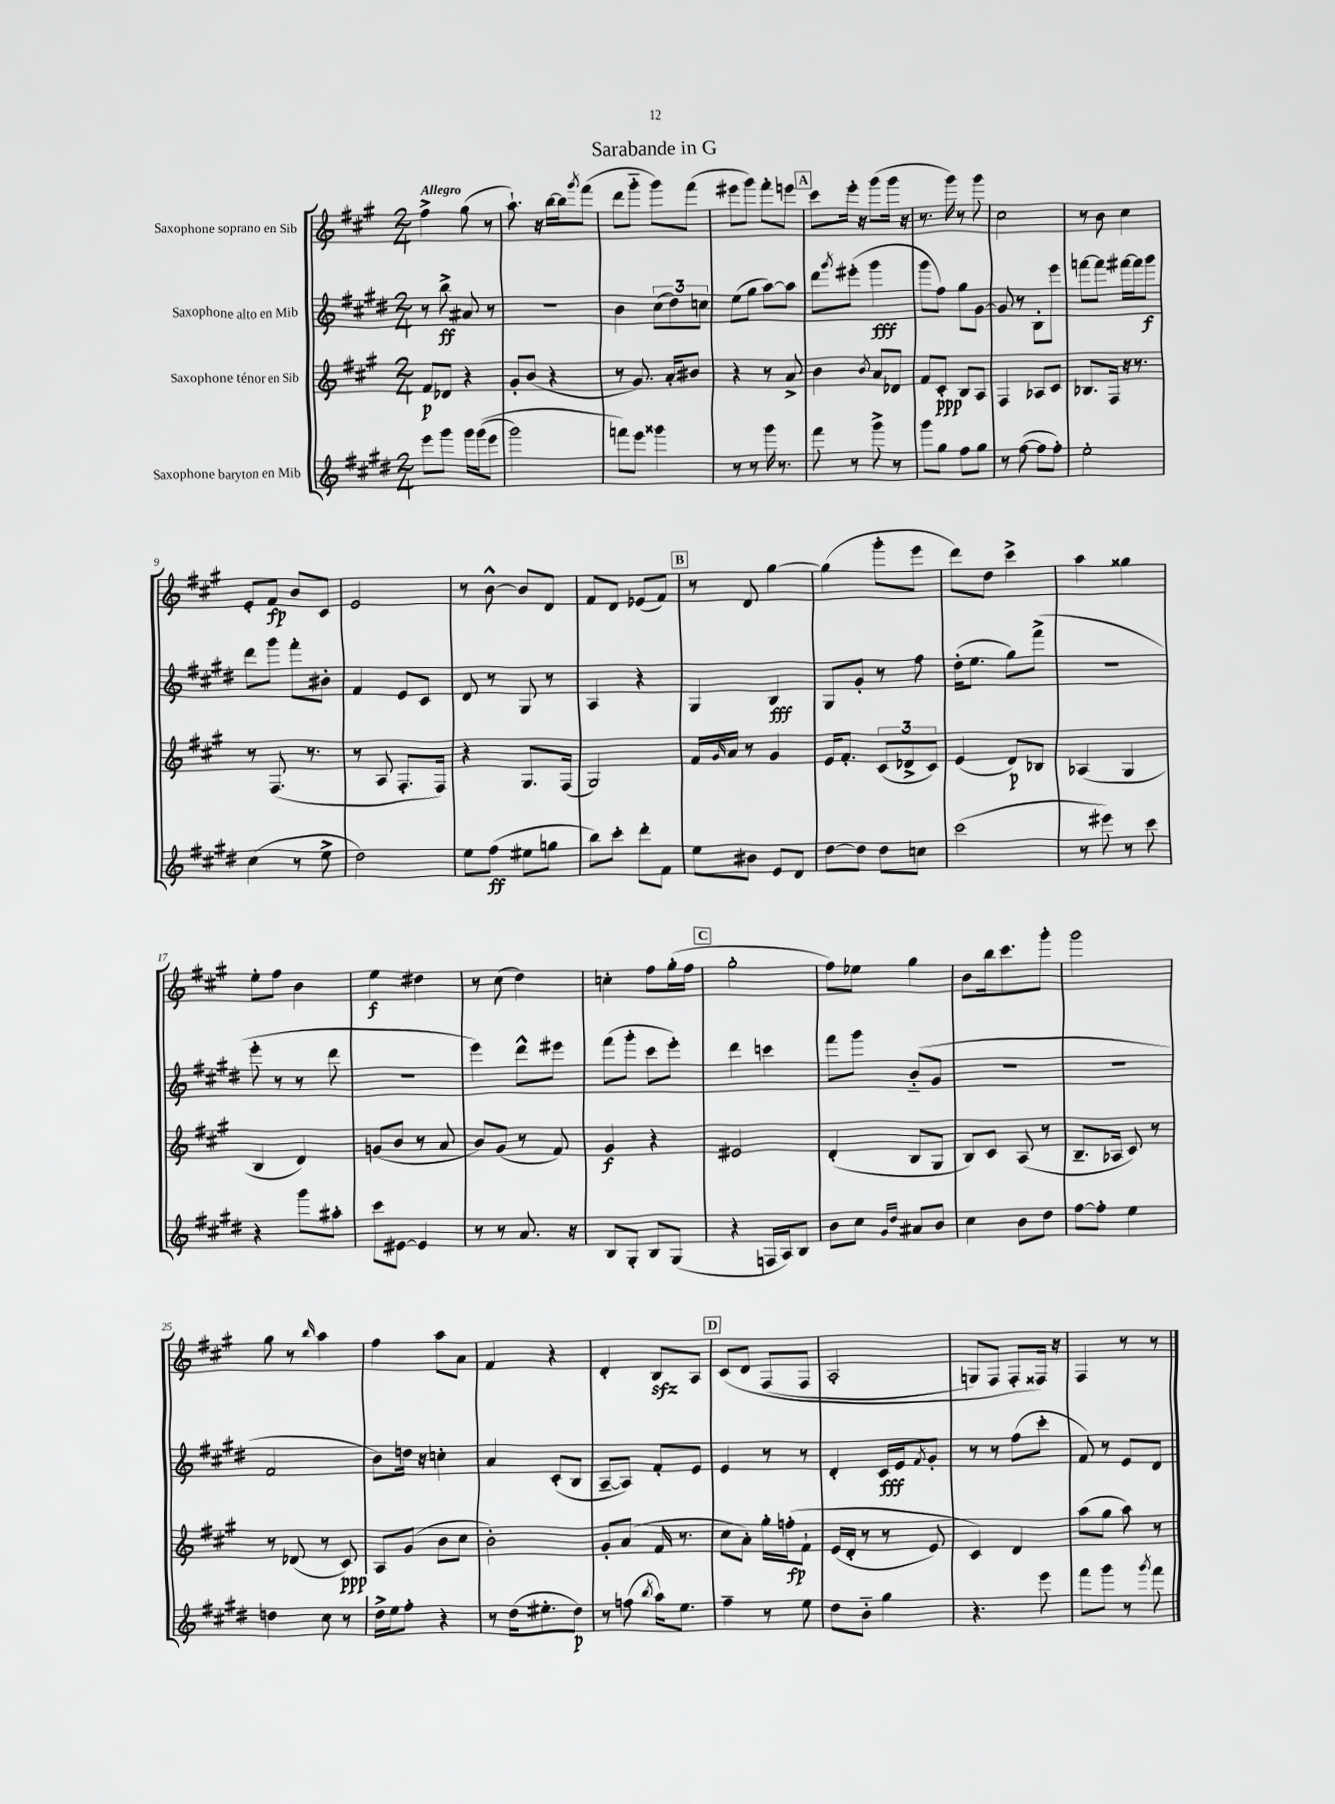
\header { title = "Sarabande in G" }
<<
\new StaffGroup <<
\new Staff = "s0" \with { instrumentName = "Saxophone soprano en Sib" } {
    \clef treble \key a \major \numericTimeSignature \time 2/4 \tempo "Allegro"
    fis''4-> gis''8( r8 |
    a''8.-!) r16 b''16~ b''16 \acciaccatura { gis'''8 } fis'''8( |
    d'''8 gis'''8-_ gis'''8) fis'''8( |
    eis'''8 gis'''8) fis'''8-. e'''8 |
    \mark \markup { \box "A" } cis'''8 e'''16-. r16 gis'''8( gis'''16 r16 |
    r8. gis'''16) r8 gis'''8 |
    cis''2 |
    r8 b'8 cis''4 |
    e'8-. fis'8\fp b'8 cis'8 |
    e'2 |
    r8 b'8~-^ b'8 d'8 |
    fis'8 d'8 ees'8( fis'8) |
    \mark \markup { \box "B" } r8 d'8 gis''4~ |
    gis''4( gis'''8-. e'''8 |
    d'''8) d''8 cis'''4-> |
    a''4 gisis''4 |
    e''8-. fis''8 b'4 |
    e''4\f dis''4 |
    r8 cis''8( d''4) |
    c''4-. fis''8 gis''16-.( fis''16 |
    \mark \markup { \box "C" } gis''2-. |
    fis''8) ees''8 gis''4 |
    b'8 b''16 cis'''8. gis'''8-. |
    gis'''2 |
    gis''8 r8 \grace { b''16 } a''4 |
    fis''4 a''8 a'8 |
    fis'4 r4 |
    d'4-. b8\sfz a8 |
    \mark \markup { \box "D" } cis'8\( d'8 fis8( fis8 |
    a2-. |
    g8) fis8 fis8-. fisis16\) r16 |
    fis4 r8 r8 \bar "|." |
}
\new Staff = "s1" \with { instrumentName = "Saxophone alto en Mib" } {
    \clef treble \key e \major \numericTimeSignature \time 2/4
    r8 b''8->\ff ais'8 r8 |
    R2 |
    b'4 \tuplet 3/2 { cis''8( dis''8) c''8 } |
    e''8( gis''8 a''8~) a''8 |
    \mark \markup { \box "A" } dis'''8 \acciaccatura { gis'''8 } eis'''8-.( gis'''4\fff |
    gis'''8 fis''8) gis''8 gis'8~ |
    gis'8 r8 b8-. e'''8 |
    f'''8~ f'''8 fis'''16~ fis'''16 gis'''8\f |
    dis'''8 gis'''8 fis'''8-. bis'8-. |
    fis'4 e'8 cis'8 |
    dis'8 r8 gis8 r8 |
    a4 r4 |
    \mark \markup { \box "B" } gis4 b4\fff |
    gis8 gis'8-. r8 fis''8 |
    dis''16-.( e''8. gis''8) fis'''8->( |
    r2 |
    e'''8-. r8 r8 dis'''8 |
    R2 |
    e'''4) dis'''8-^ eis'''8 |
    fis'''8( gis'''8-. cis'''8 e'''8-.) |
    \mark \markup { \box "C" } dis'''4 c'''4 |
    fis'''8 gis'''8 b'8-_( gis'8 |
    r2 |
    R2 |
    fis'2 |
    b'8) d''16 r16 c''4-. |
    a'4 cis'8-.( b8 |
    a8~-- a8) fis'8-. e'8 |
    \mark \markup { \box "D" } e'4 r8 r8 |
    dis'4-. cis'16\fff e'16 \acciaccatura { fis'8 } gis'8-. |
    r8 r8 fis''8( cis'''8-. |
    fis'8) r8 e'8 dis'8 \bar "|." |
}
\new Staff = "s2" \with { instrumentName = "Saxophone ténor en Sib" } {
    \clef treble \key a \major \numericTimeSignature \time 2/4
    fis'8\p des'8 r4 |
    gis'8-. b'8( r4 |
    r8 gis'8.) a'16-. bis'8 |
    r4 r8 a'8-> |
    \mark \markup { \box "A" } b'4 \acciaccatura { b'8 } a'8 des'8 |
    fis'8 cis'8-.\ppp b8 a8 |
    fis4 aes8 cis'8 |
    bes8. fis16 r16 r8. |
    r8 fis8.( r8. |
    r8 a8 fis8.-. fis16) |
    r4 gis8. fis16( |
    gis2) |
    \mark \markup { \box "B" } fis'16 \grace { gis'16 } a'16 r8 gis'4 |
    e'16 fis'8.-. \tuplet 3/2 { cis'8( des'8-> cis'8) } |
    e'4( d'8\p) bes8 |
    aes4( gis4 |
    b4 d'4) |
    g'8( b'8 r8 a'8 |
    b'8) gis'8( r8 fis'8) |
    gis'4\f r4 |
    \mark \markup { \box "C" } eis'2 |
    d'4-.( b8 gis8 |
    b8) cis'8 a8( r8 |
    b8.-- aes16 cis'8) r8 |
    r8 des'8( r8 cis'8\ppp) |
    a8 gis'8( b'8 cis''8 |
    b'2-.) |
    gis'8-. a'8( fis'16 r8. |
    \mark \markup { \box "D" } cis''8 a'8-.) gis''16-. f''16-.\fp\( fis'8-! |
    e'16( d'16-. r8 r8 e'8) |
    cis'4\) d'4 |
    a''8( gis''8 a''8) r8 \bar "|." |
}
\new Staff = "s3" \with { instrumentName = "Saxophone baryton en Mib" } {
    \clef treble \key e \major \numericTimeSignature \time 2/4
    e'''8 gis'''8 gis'''16 gis'''16(\( e'''8 |
    gis'''2) |
    f'''8\) e'''8 gisis'''4 |
    r8 r8 gis'''16 r8. |
    \mark \markup { \box "A" } fis'''8 r8 gis'''8-> r8 |
    gis'''8 gis''8 fis''8 gis''8 |
    r8 fis''8~( fis''8 fis''8-.) |
    e''2-. |
    cis''4( r8 e''8-> |
    dis''2) |
    e''8 fis''8\ff( eis''8 g''8 |
    b''8) cis'''8-. dis'''8-. fis'8 |
    \mark \markup { \box "B" } e''8 bis'8 e'8 dis'8 |
    dis''8~ dis''8 dis''8 c''8 |
    cis'''2( |
    r8 eis'''8) r8 cis'''8 |
    r4 gis'''8 ais''8-. |
    cis'''8 eis'8~ eis'4 |
    r8 r8 a'8. r16 |
    b8 gis8-. b8 gis8( |
    \mark \markup { \box "C" } r4 f16 a16) b8 |
    b'8 cis''8 \grace { gis'16 dis''16 } ais'8 b'8 |
    cis''4 b'8 dis''8 |
    fis''8~ fis''8-. e''4 |
    d''4 cis''8 r8 |
    dis''16-> e''16 fis''8-. r4 |
    r8 dis''16( eis''8.-. dis''8\p) |
    r8 f''8( \acciaccatura { b''8 } a''16) e''8. |
    \mark \markup { \box "D" } fis''4-- r8 e''8 |
    dis''8 b'8-_ gis''4 |
    r4. e'''8 |
    fis'''8 gis'''8 r8 \acciaccatura { gis'''8 } fis'''8 \bar "|." |
}
>>
>>
